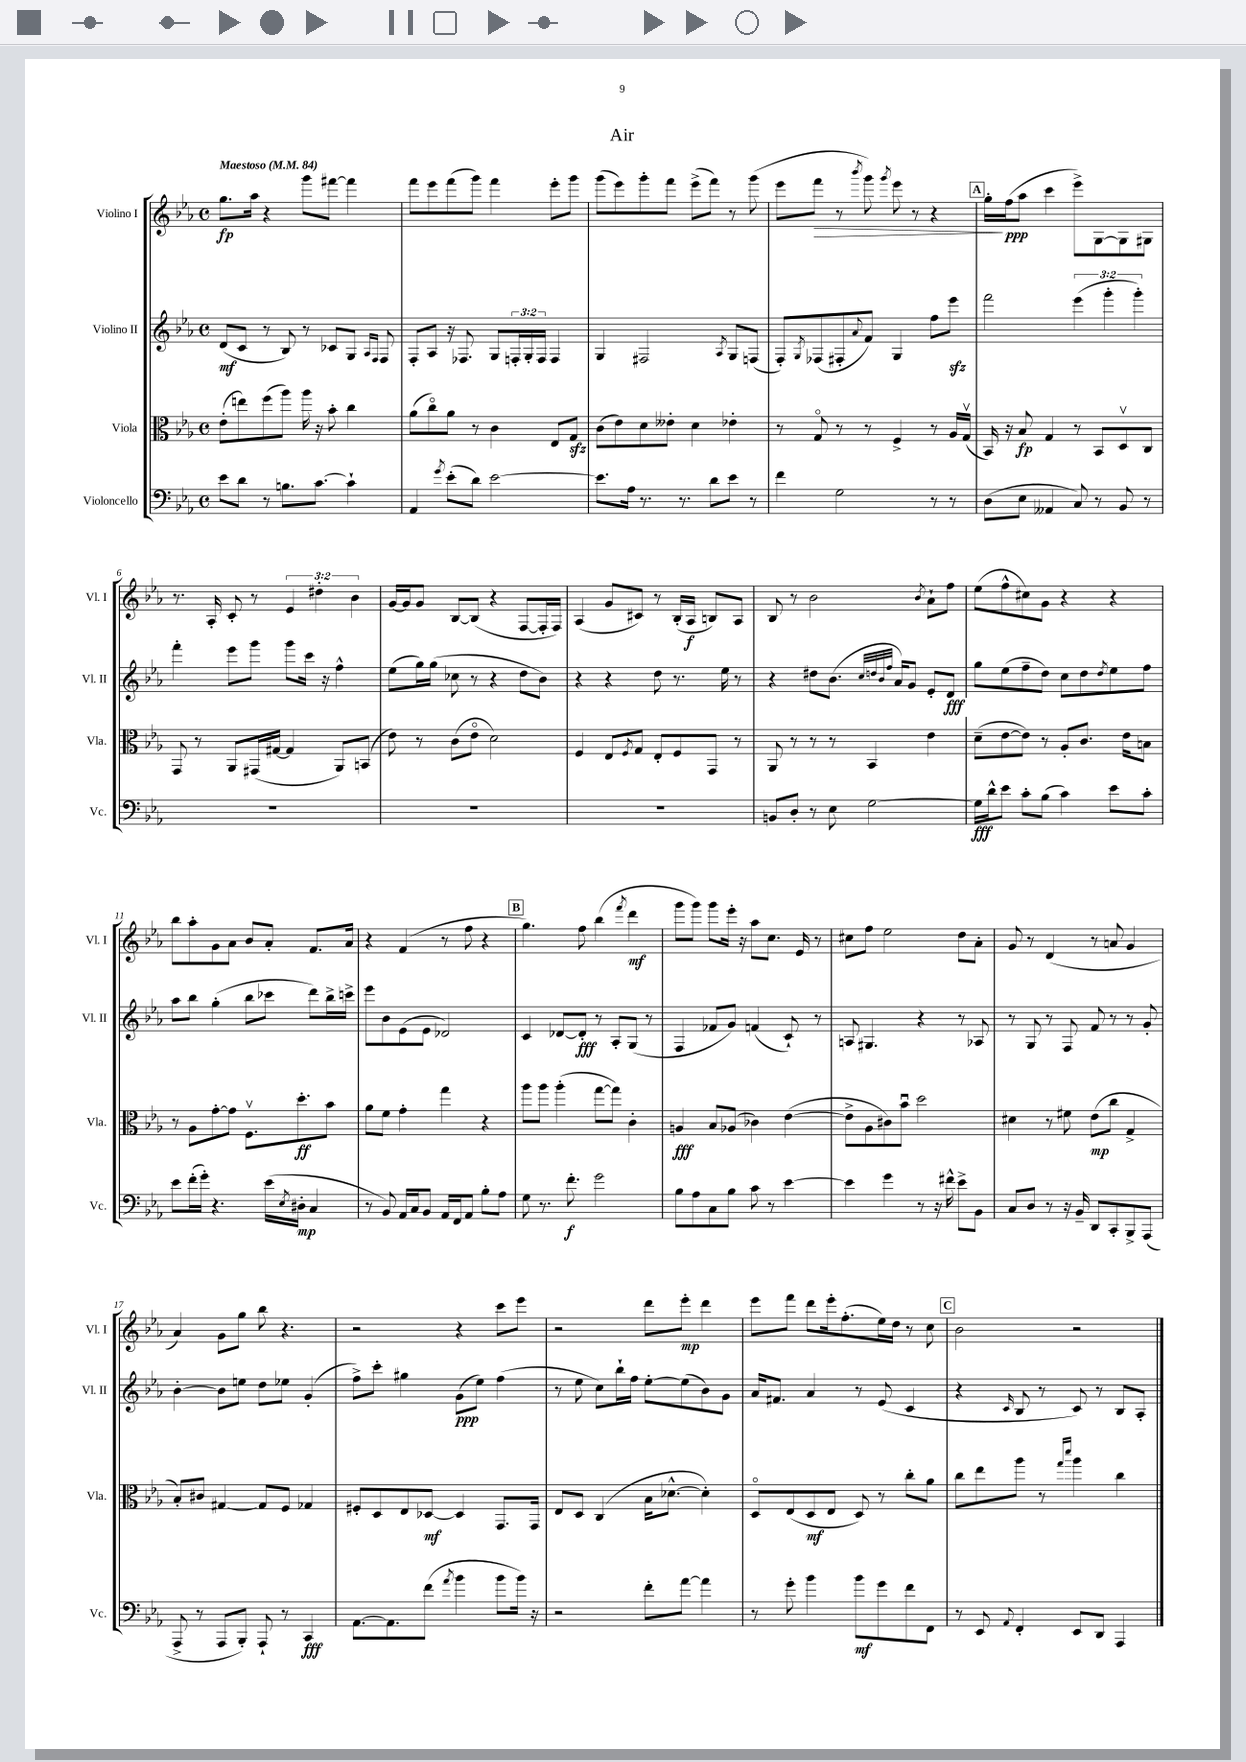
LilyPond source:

\header { title = "Air" }
<<
\new StaffGroup <<
\new Staff = "s0" \with { instrumentName = "Violino I" shortInstrumentName = "Vl. I" } {
    \clef treble \key ees \major \defaultTimeSignature \time 4/4 \override Staff.TupletNumber.text = #tuplet-number::calc-fraction-text \tempo "Maestoso" 4 = 84
    g''8.\fp aes''16 r4 g'''8 fis'''8~ fis'''4 |
    f'''8 ees'''8 f'''8( g'''8) f'''4 ees'''8-. g'''8 |
    g'''8( ees'''8) g'''8-. f'''8 ees'''8->( f'''8) r8 g'''8( |
    ees'''8 f'''8\> r8 \acciaccatura { bes'''8 } g'''8) \acciaccatura { g'''8 } ees'''8 r8 r4 |
    \mark \markup { \box "A" } g''16-.\! f''16\ppp( aes''8 c'''4 ees'''8->) g8~ g8 gis8 |
    r8. aes16-. c'8-. r8 \tuplet 3/2 { ees'4 dis''4-. bes'4 } |
    g'16~ g'16 g'8 bes8~ bes8( r4 f8~ f16-. f16) |
    aes4( g'8 cis'8) r8 bes16-.( aes16\f b8) aes8 |
    bes8 r8 bes'2 \acciaccatura { bes'8 } aes'8-! f''8 |
    ees''8( f''8-^ cis''8) g'8 r4 r4 |
    bes''8 aes''8-. g'8 aes'8 bes'8 aes'8-. f'8. aes'16 |
    r4 f'4( r8 f''8 r4 |
    \mark \markup { \box "B" } g''4.) f''8 bes''4( \acciaccatura { f'''8 } d'''4\mf |
    g'''8 g'''8) g'''8 ees'''16-. r16 aes''8 c''8. ees'16 r8 |
    cis''8 f''8 ees''2 d''8 aes'8-. |
    g'8 r8 d'4( r8 a'8 g'4 |
    aes'4) g'8 g''8 bes''8 r4. |
    r2 r4 c'''8 ees'''8 |
    r2 d'''8 ees'''8-.\mp d'''4 |
    ees'''8 f'''8 d'''8 ees'''16-. f''8.-.( ees''16) d''16 r8 c''8 |
    \mark \markup { \box "C" } bes'2 r2 \bar "|." |
}
\new Staff = "s1" \with { instrumentName = "Violino II" shortInstrumentName = "Vl. II" } {
    \clef treble \key ees \major \defaultTimeSignature \time 4/4 \override Staff.TupletNumber.text = #tuplet-number::calc-fraction-text
    d'8\mf( c'8 r8 bes8) r8 ces'8 g8 \grace { aes16 f16 } f8 |
    f8-. aes8 r16 fes8. g8 \tuplet 3/2 { f16-. g16-. f16 } f4 |
    g4 fis2 \acciaccatura { aes8 } g8 f8( |
    f8-.) \acciaccatura { g8 } fes8( fis8-. \appoggiatura { aes'8 } f'8) g4 f''8 ees'''8\sfz |
    \mark \markup { \box "A" } f'''2 \tuplet 3/2 { ees'''4( g'''4-. g'''4-.) } |
    f'''4-. ees'''8 g'''8 g'''8 c'''16 r16 f''4-^ |
    ees''8( g''16) g''16( ces''8 r8 r4 d''8 bes'8) |
    r4 r4 d''8 r8. ees''16 r8 |
    r4 dis''8 bes'8.( \grace { c''32 d''32 bes'32 f''32 } aes'16) g'8 ees'8-. d'8\fff |
    g''8 ees''8( f''8-- d''8) c''8 d''8 \acciaccatura { d''8 } ees''8 f''8 |
    aes''8 bes''8 g''4-.( bes''8 ces'''8 d'''8) bes''16-> c'''16-> |
    ees'''8 bes'8 ees'8( ees'8 des'2) |
    \mark \markup { \box "B" } c'4 des'8~ des'8-.\fff r8 aes8-. g8( r8 |
    f4 fes'8 g'8) f'4( c'8-!) r8 |
    a8 gis4. r4 r8 aes8 |
    r8 g8 r8 f8 f'8 r8 r8 g'8-. |
    bes'4~-. bes'8 e''8 d''8 ees''8 g'4-.( |
    f''8->) c'''8-. gis''4 g'8\ppp( ees''8) f''4( |
    r8 ees''8 c''8) bes''16-! f''16 ees''8~-. ees''8( bes'8) g'8 |
    aes'16 fis'8. aes'4 r8 ees'8( c'4 |
    \mark \markup { \box "C" } r4 \grace { c'16 } bes8 r8 c'8) r8 bes8 aes8-. \bar "|." |
}
\new Staff = "s2" \with { instrumentName = "Viola" shortInstrumentName = "Vla." } {
    \clef alto \key ees \major \defaultTimeSignature \time 4/4
    ees'8-.( e''8) f''8( aes''8) aes''16 r16 bes'8-. c''4 |
    aes'8( c''8\flageolet) aes'8 r8 c'4 ees8 g8\sfz |
    c'8( ees'8) d'8 eeses'8-. d'4 ees'4-. |
    r8 g8\flageolet r8 r8 f4-> r8 aes16 g16\upbow( |
    \mark \markup { \box "A" } bes,16) r16 bes8\fp g4 r8 bes,8 d8\upbow c8 |
    g,8 r8 aes,8 gis,16( gis16~ gis4 aes,8) b,8( |
    ees'8) r8 c'8( ees'8\flageolet d'2) |
    f4 ees8 \acciaccatura { f8 } g8 ees8-. f8 g,8 r8 |
    aes,8 r8 r8 r8 bes,4 ees'4 |
    d'8--( ees'8~ ees'8) r8 aes8-. c'8. ees'16 b8 |
    r8 aes8 g'8~-. g'8 f8.\upbow d''8.-.\ff bes'8 |
    aes'8 f'8 g'4-. g''4 r4 |
    \mark \markup { \box "B" } aes''8 aes''8 aes''4-.( g''8~ g''8) c'4-. |
    a4\fff bes8 aes8( ces'4) ees'4~( |
    ees'8-> aes8 cis'8) bes'8\downbow d''2 |
    dis'4 r8 fis'8 ees'8\mp( c''8 g4-> |
    bes8-.) cis'8 gis4~ gis8 f8 ges4 |
    fis8-. d8 ees8 des8~\mf des4 g,8. g,16 |
    ees8 d8 c4( bes16 des'8.~-^ des'4-.) |
    d8\flageolet ees8( d8\mf ees8 d8) r8 c''8-. aes'8 |
    \mark \markup { \box "C" } c''8 ees''8 aes''8 r8 \grace { g''16 d'''16 } aes''4 c''4 \bar "|." |
}
\new Staff = "s3" \with { instrumentName = "Violoncello" shortInstrumentName = "Vc." } {
    \clef bass \key ees \major \defaultTimeSignature \time 4/4
    ees'8 d'8 r8 b8. c'8.~ c'4-! |
    aes,4 \acciaccatura { g'8 } ees'8-.( d'8) ees'2~ |
    ees'8. aes16 r8. r8. d'8 ees'8 r8 |
    f'4 g2 r8 r8 |
    \mark \markup { \box "A" } d8( ees8 aeses,4 c8) r8 bes,8 r8 |
    R1 |
    R1 |
    R1 |
    b,8 d8-. r8 ees8 g2~ |
    g16\fff d'16-^ ees'8 c'8-. bes8( c'4) ees'8 c'8-. |
    ees'8 f'16-.( g'16-.) r4. ees'16( \acciaccatura { ees8 } dis16-.\mp c4 |
    r8 bes,8) aes,16 c16 bes,8 aes,16 f,16 aes,8 bes8-. aes8 |
    \mark \markup { \box "B" } g8 r8. f'8.-.\f g'2 |
    bes8 aes8 c8 bes8 c'8 r8 ees'4~ |
    ees'4 g'4 r8 r16 fis'16-^ ees'8-> bes,8 |
    c8 d8 r8 r16 bes,16-- d,8 c,8-. bes,,8-> aes,,8( |
    aes,,8-> r8 aes,,8 bes,,8-.) aes,,8-! r8 c,4\fff |
    aes,8.~ aes,8. f'8( \acciaccatura { aes'8 } bes'4 bes'8 bes'16) r16 |
    r2 f'8-. aes'8~ aes'4 |
    r8 g'8-. bes'4 bes'8\mf g'8 f'8 f,8 |
    \mark \markup { \box "C" } r8 ees,8 \appoggiatura { aes,8 } f,4-. ees,8 d,8 aes,,4 \bar "|." |
}
>>
>>
